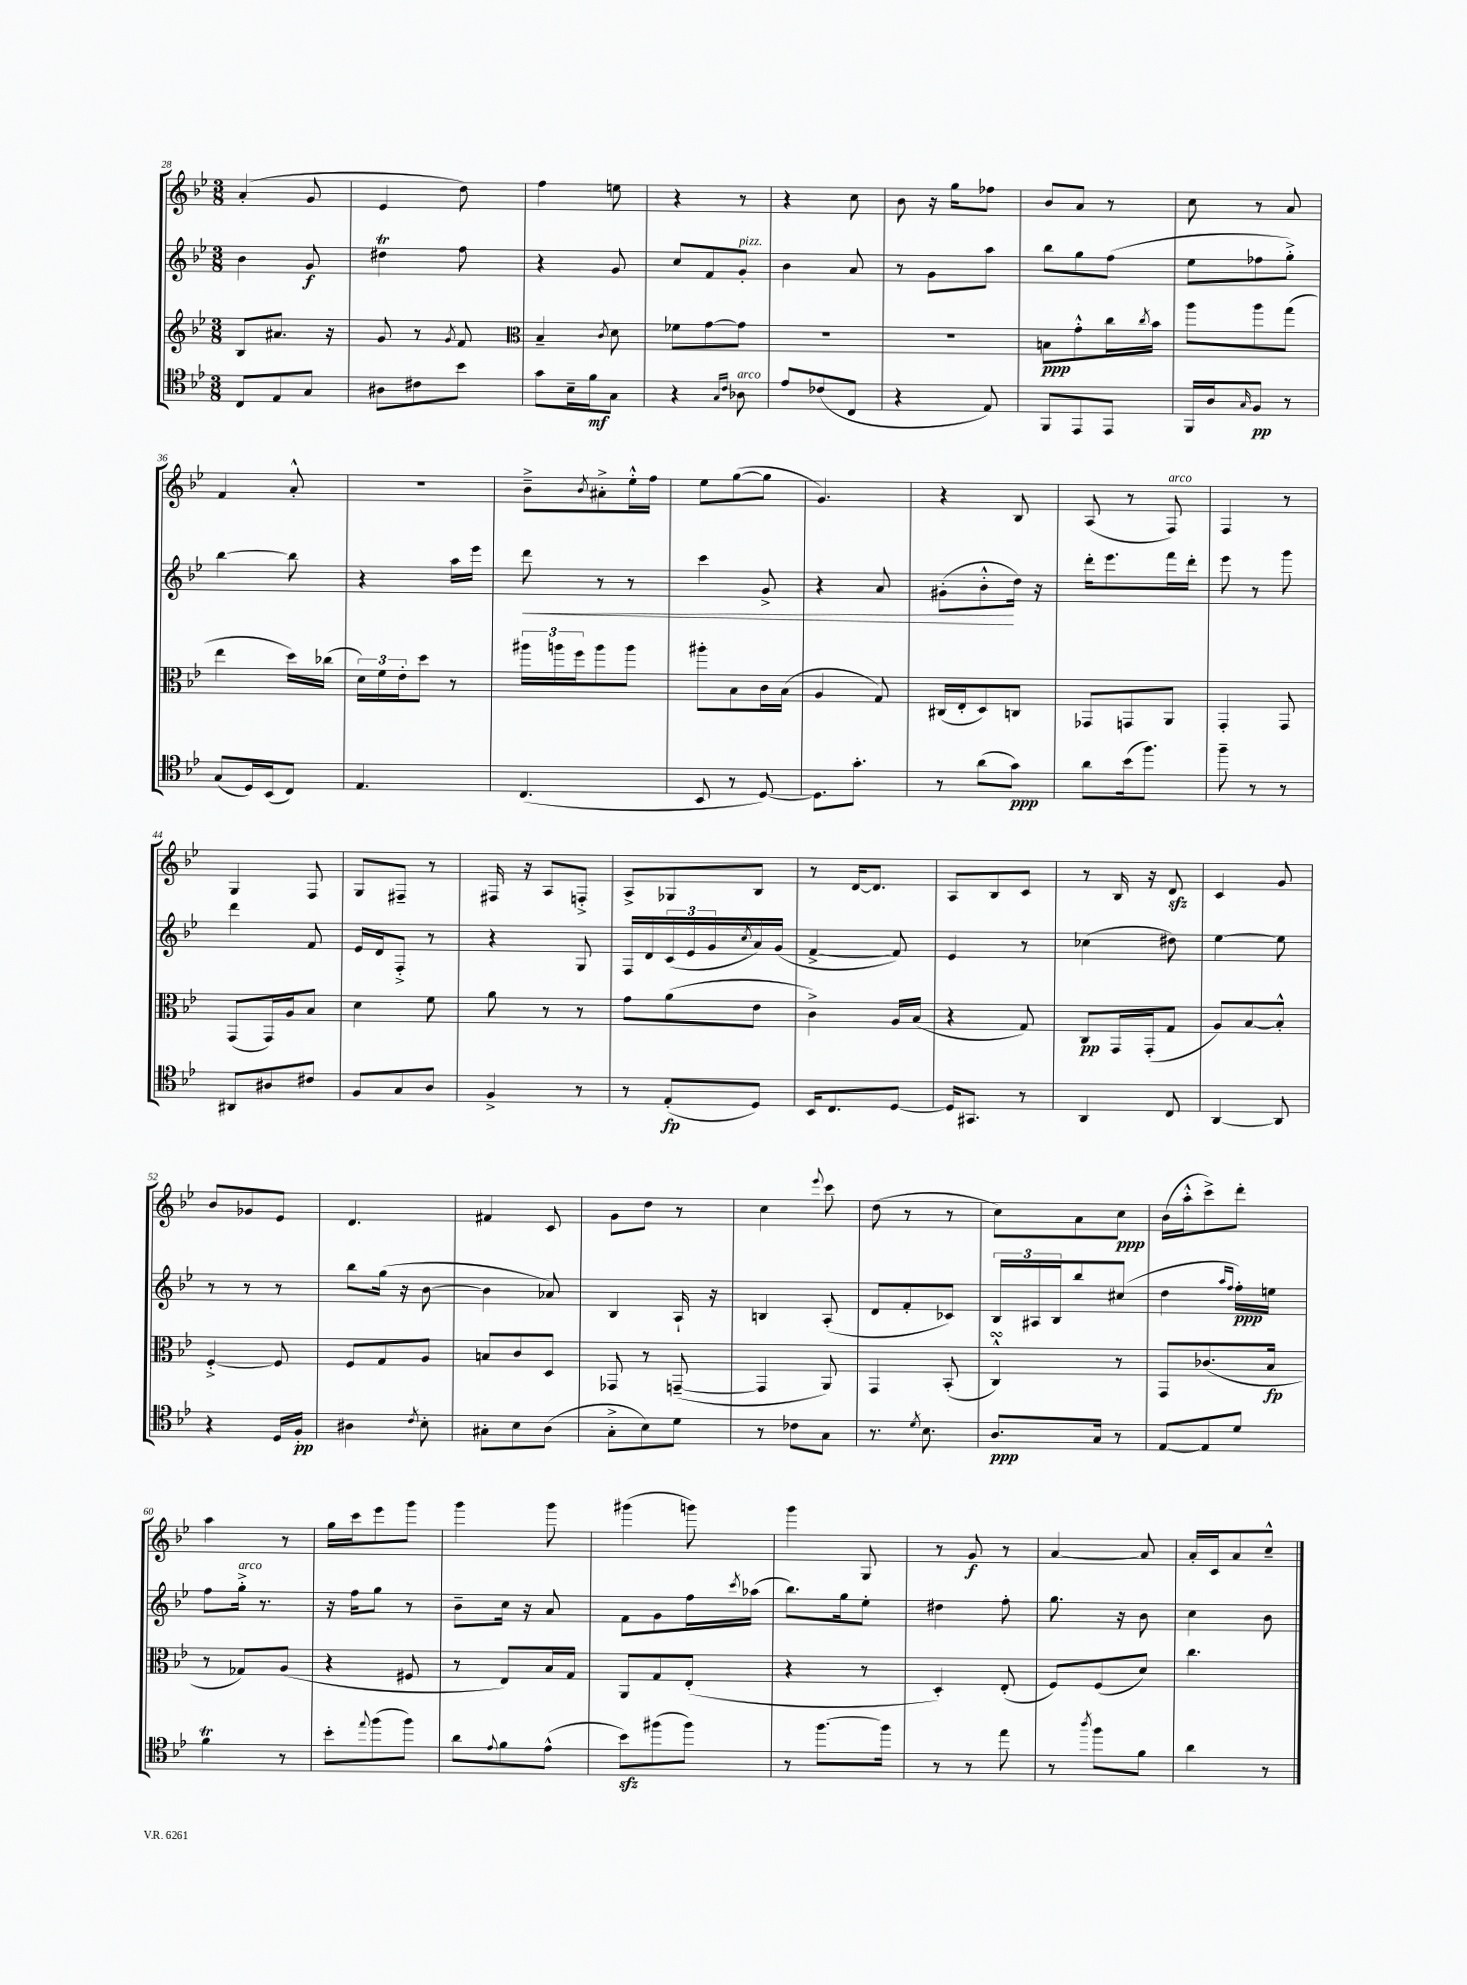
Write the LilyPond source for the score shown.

<<
\new StaffGroup <<
\new Staff = "s0" {
    \clef treble \key bes \major \numericTimeSignature \time 3/8
    a'4-.( g'8 |
    ees'4 d''8) |
    f''4 e''8 |
    r4 r8 |
    r4 c''8 |
    bes'8 r16 g''16 fes''8 |
    bes'8 a'8 r8 |
    c''8 r8 a'8 |
    f'4 a'8-.-^ |
    r4. |
    bes'8---> \acciaccatura { bes'8 } ais'8-.-> ees''16-.-^ f''16 |
    ees''8 g''8~( g''8 |
    g'4.) |
    r4 bes8 |
    a8( r8 f8^\markup { \italic "arco" }) |
    f4 r8 |
    g4 f8 |
    g8 fis8-- r8 |
    fis16 r16 a8 f8-.-> |
    a8-> ges8 bes8 |
    r8 d'16~ d'8. |
    a8 bes8 c'8 |
    r8 bes16 r16 d'8\sfz |
    c'4 g'8 |
    bes'8 ges'8 ees'8 |
    d'4. |
    fis'4 c'8 |
    g'8 d''8 r8 |
    c''4 \appoggiatura { ees'''8 } c'''8 |
    d''8( r8 r8 |
    c''8) a'8 c''8\ppp |
    bes'16( a''16-.-^ c'''8->) d'''8-. |
    a''4 r8 |
    g''16 c'''16 ees'''8 g'''8 |
    g'''4 g'''8 |
    gis'''4( g'''8) |
    g'''4 g8 |
    r8 g'8\f r8 |
    a'4~ a'8 |
    a'16-. c'16 a'8 c''8---^ \bar "|." |
}
\new Staff = "s1" {
    \clef treble \key bes \major \numericTimeSignature \time 3/8
    bes'4 g'8\f |
    dis''4\trill f''8 |
    r4 g'8 |
    c''8 f'8 g'8-.^\markup { \italic "pizz." } |
    bes'4 a'8 |
    r8 g'8 a''8 |
    bes''8 g''8 f''8( |
    ees''8 fes''8 g''8-.->) |
    bes''4~ bes''8 |
    r4 a''16 ees'''16 |
    d'''8\< r8 r8 |
    c'''4 g'8-> |
    r4 a'8 |
    gis'8-.( bes'8-.-^\! d''16) r16 |
    d'''16-. ees'''8. f'''16 d'''16-. |
    ees'''8 r8 g'''8 |
    d'''4 f'8 |
    ees'16 d'16 f8-.-> r8 |
    r4 g8 |
    f16 d'16 \tuplet 3/2 { c'16( ees'16 g'16 } \acciaccatura { c''8 } a'16) g'16( |
    f'4~-> f'8) |
    ees'4 r8 |
    ces''4( dis''8) |
    ees''4~ ees''8 |
    r8 r8 r8 |
    bes''8 g''16( r16 bes'8~ |
    bes'4 aes'8) |
    bes4 a16-! r16 |
    b4 a8-.( |
    d'8 f'8-. ces'8) |
    \tuplet 3/2 { bes16 ais16 bes16 } bes''8 cis''8( |
    d''4 \grace { a''16 f''16 } f''16-.\ppp) e''16 |
    f''8 g''16-.->^\markup { \italic "arco" } r8. |
    r16 f''16 g''8 r8 |
    bes'8-- c''16 r16 a'8 |
    f'8 g'8 f''16 \acciaccatura { c'''8 } aes''16( |
    bes''8.) g''16 ees''8-. |
    dis''4 f''8-. |
    g''8. r16 bes'8 |
    c''4 bes'8 \bar "|." |
}
\new Staff = "s2" {
    \clef treble \key bes \major \numericTimeSignature \time 3/8
    bes8 ais'8. r16 |
    g'8 r8 \acciaccatura { g'8 } f'8 |
    \clef alto bes4-- \acciaccatura { c'8 } d'8 |
    fes'8 g'8~ g'8 |
    R4. |
    R4. |
    b8\ppp g'8-.-^ c''16 \acciaccatura { c''8 } bes'16 |
    a''8 a''8 g''8( |
    ees''4 d''16) ces''16( |
    \tuplet 3/2 { d'16) f'16 ees'16-. } d''8 r8 |
    \tuplet 3/2 { ais''16 a''16 f''16 } a''8 a''8 |
    ais''8-. bes8 c'16 bes16( |
    a4 g8) |
    cis16( ees16-. d8) c8 |
    ges,8 g,8 a,8 |
    g,4-. g,8 |
    g,8( g,16) a16 bes8 |
    d'4 f'8 |
    a'8 r8 r8 |
    g'8 a'8( ees'8 |
    c'4->) a16 bes16( |
    r4 g8) |
    c8\pp g,16 g,16-.( g8 |
    a8) bes8~ bes8-.-^ |
    f4~-.-> f8 |
    f8 g8 a8 |
    b8 c'8 d8 |
    ges,8 r8 g,8~--( |
    g,4 a,8) |
    g,4 bes,8-.( |
    c4-^\turn) r8 |
    g,8 ces'8.( bes16\fp |
    r8 ges8) a8( |
    r4 fis8 |
    r8 ees8) bes16 g16 |
    a,8 g8 ees8-.( |
    r4 r8 |
    d4-.) ees8-.( |
    f8) f8( d'8) |
    c''4. \bar "|." |
}
\new Staff = "s3" {
    \clef tenor \key bes \major \numericTimeSignature \time 3/8
    c8 ees8 g8 |
    ais8 cis'8 bes'8 |
    g'8 bes16-- f'16\mf g8 |
    r4 \grace { g16 c'16 } aes8^\markup { \italic "arco" } |
    ees'8 ces'8( c8 |
    r4 ees8) |
    f,8 ees,8 ees,8 |
    f,16 a16 \grace { g16 } f8\pp r8 |
    g8( d16) bes,16( c8) |
    ees4. |
    c4.( |
    bes,8 r8 d8~) |
    d8. g'8.-. |
    r8 a'8( g'8\ppp) |
    a'8 bes'16( f''8.) |
    f''8-- r8 r8 |
    ais,8 ais8 cis'8 |
    f8 g8 a8 |
    f4-> r8 |
    r8 ees8-.\fp( d8) |
    bes,16 c8. d8~ |
    d16 gis,8. r8 |
    a,4 c8 |
    a,4~ a,8 |
    r4 d16 f16-.\pp |
    ais4 \acciaccatura { c'8 } bes8-. |
    gis8-. bes8 a8( |
    g8-.-> bes8) d'8 |
    r8 ces'8 g8 |
    r8. \acciaccatura { d'8 } bes8. |
    a8.\ppp g16 r8 |
    ees8~ ees8 d'8 |
    f'4\trill r8 |
    bes'8-. \appoggiatura { ees''8 } f''8( f''8) |
    a'8 \appoggiatura { ees'8 } f'8 ees'8-^( |
    bes'8\sfz) fis''8( fis''8) |
    r8 f''8.~ f''16 |
    r8 r8 ees''8 |
    r8 \acciaccatura { a''8 } f''8 f'8 |
    a'4 r8 \bar "|." |
}
>>
>>
\layout { \context { \Score currentBarNumber = #28 } }
